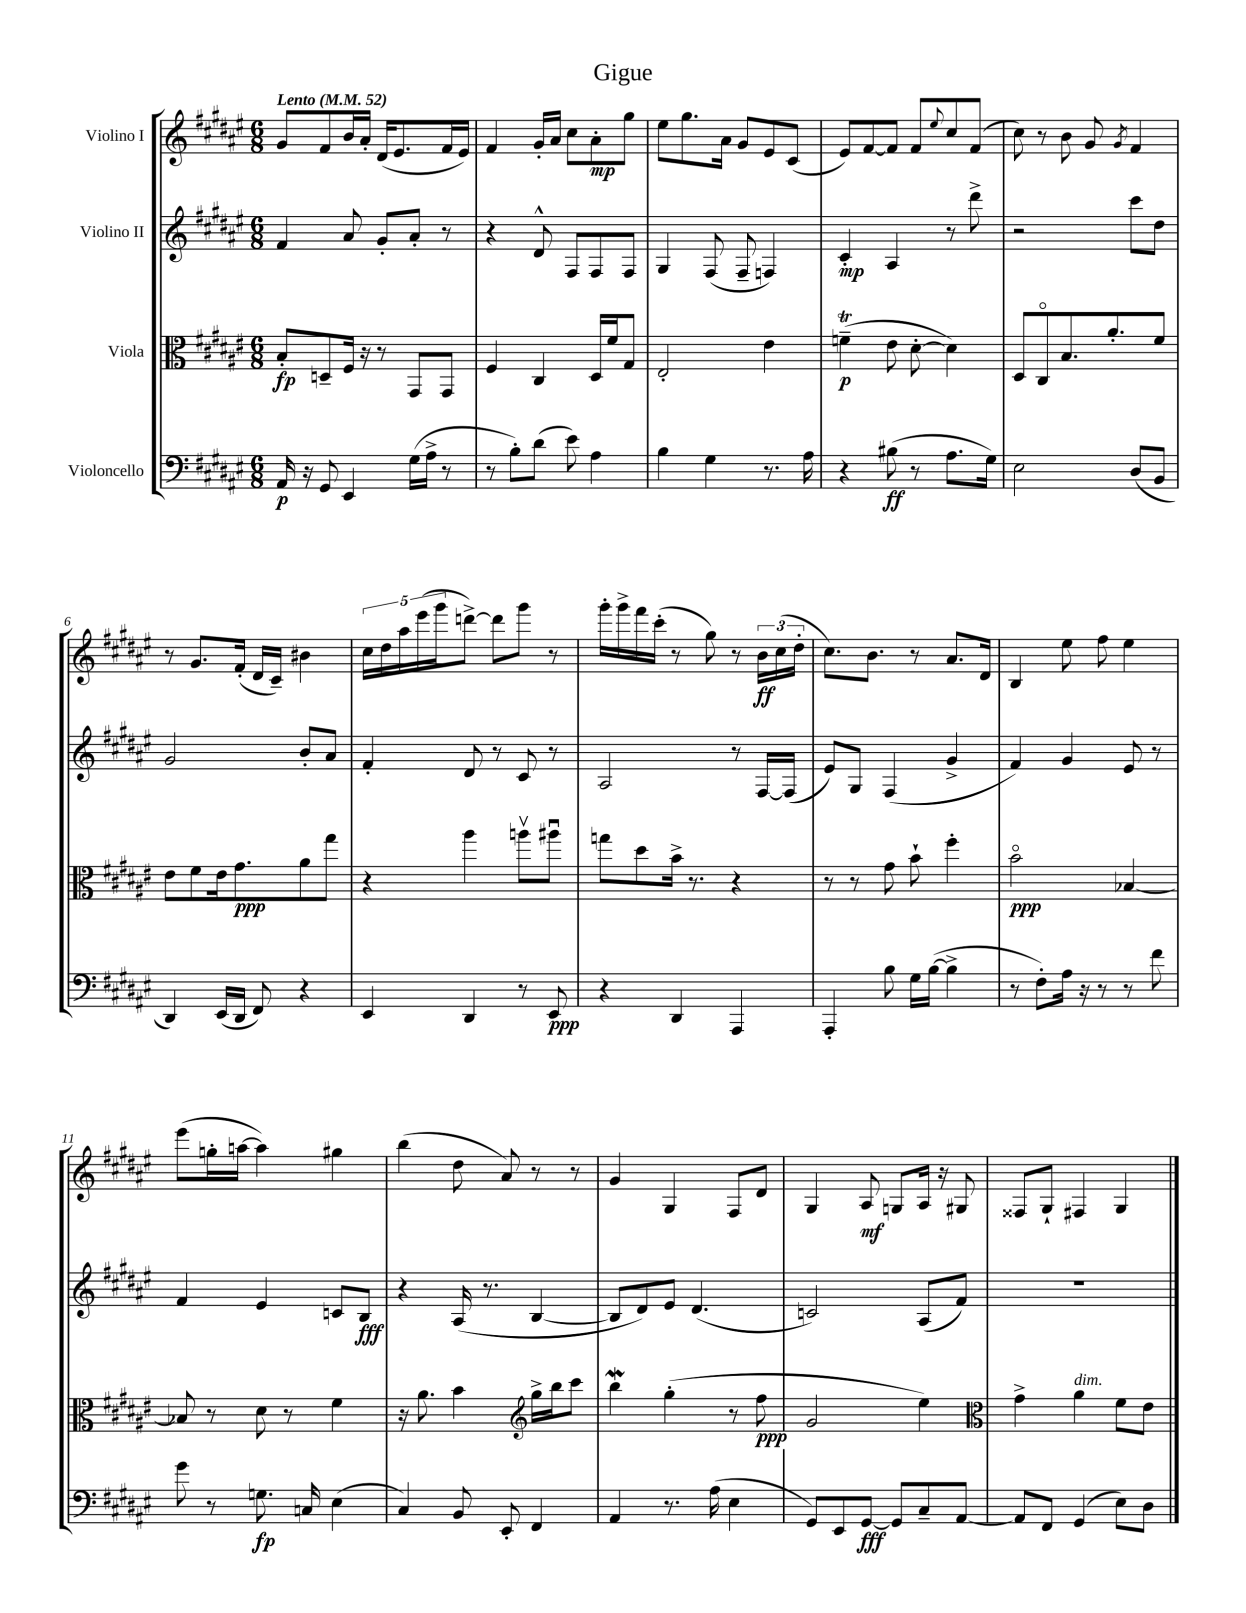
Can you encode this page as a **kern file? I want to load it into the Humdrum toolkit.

**kern	**dynam	**kern	**dynam	**kern	**dynam	**kern	**dynam
*part4	*part4	*part3	*part3	*part2	*part2	*part1	*part1
*staff4	*staff4	*staff3	*staff3	*staff2	*staff2	*staff1	*staff1
*I"Violoncello	*	*I"Viola	*	*I"Violino II	*	*I"Violino I	*
*clefF4	*	*clefC3	*	*clefG2	*	*clefG2	*
*k[f#c#g#d#a#e#]	*	*k[f#c#g#d#a#e#]	*	*k[f#c#g#d#a#e#]	*	*k[f#c#g#d#a#e#]	*
*M6/8	*	*M6/8	*	*M6/8	*	*M6/8	*
*MM52	*	*MM52	*	*MM52	*	*MM52	*
=1	=1	=1	=1	=1	=1	=1	=1
!	!	!	!	!	!	!LO:TX:a:B:t=Lento	!
16AA#/	p	8B'/L	fp	4f#/	.	8g#/L	.
16r	.	.	.	.	.	.	.
8GG#/	.	8Dn~/	.	.	.	8f#/	.
4EE#/	.	16F#/Jk	.	8a#/	.	16b/L	.
.	.	16r	.	.	.	16a#'/JJ	.
.	.	8r	.	8g#'/L	.	(16d#/KL	.
.	.	.	.	.	.	8.e#/	.
(16G#\LL	.	8GG#/L	.	8a#'/J	.	.	.
16A#^\JJ	.	.	.	.	.	.	.
8r	.	8GG#/J	.	8r	.	16f#/L	.
.	.	.	.	.	.	16e#/JJ)	.
=2	=2	=2	=2	=2	=2	=2	=2
8r	.	4F#/	.	4r	.	4f#/	.
8B'\L)	.	.	.	.	.	.	.
(8d#\J	.	4C#/	.	8d#^^/	.	16g#'/LL	.
.	.	.	.	.	.	16a#/JJ	.
8e#\)	.	.	.	8F#/L	.	8cc#\L	.
4A#\	.	16D#/LL	.	8F#/	.	8a#'\	mp
.	.	16f#/J	.	.	.	.	.
.	.	8G#/J	.	8F#/J	.	8gg#\J	.
=3	=3	=3	=3	=3	=3	=3	=3
4B\	.	2E#'/	.	4G#/	.	8ee#\L	.
.	.	.	.	.	.	8.gg#\	.
4G#\	.	.	.	(8F#/	.	.	.
.	.	.	.	.	.	16a#\Jk	.
.	.	.	.	8F#~/	.	8g#/L	.
8.r	.	4e#\	.	4Fn/)	.	8e#/	.
.	.	.	.	.	.	(8c#/J	.
16A#\	.	.	.	.	.	.	.
=4	=4	=4	=4	=4	=4	=4	=4
4r	.	(4fnT~\	p	4c#'/	mp	8e#/L)	.
.	.	.	.	.	.	[8f#/	.
(8B#X\	ff	8e#\	.	4A#/	.	8f#/J]	.
8r	.	[8d#'\	.	.	.	8f#/L	.
.	.	.	.	.	.	8qqee#/	.
8.A#\L	.	4d#\])	.	8r	.	8cc#/	.
.	.	.	.	8ddd#^\	.	(8f#/J	.
16G#\Jk)	.	.	.	.	.	.	.
=5	=5	=5	=5	=5	=5	=5	=5
2E#\	.	8D#/L	.	2r	.	8cc#\)	.
.	.	8C#/	.	.	.	8r	.
.	.	8.B/	.	.	.	8b\	.
.	.	.	.	.	.	8g#/	.
.	.	8.a#'/	.	.	.	.	.
.	.	.	.	.	.	8qg#/	.
(8D#/L	.	.	.	8ccc#\L	.	4f#/	.
8BB/J	.	8f#/J	.	8dd#\J	.	.	.
!!LO:LB:g=z
=6	=6	=6	=6	=6	=6	=6	=6
4DD#/)	.	8e#\L	.	2g#/	.	8r	.
.	.	8f#\	.	.	.	8.g#/L	.
(16EE#/LL	.	16e#\k	.	.	.	.	.
16DD#/JJ	.	8.g#\	ppp	.	.	(16f#'/Jk	.
8FF#/)	.	.	.	.	.	16d#/LL	.
.	.	.	.	.	.	16c#~/JJ)	.
4r	.	8a#\	.	8b'/L	.	4b#X\	.
.	.	8gg#\J	.	8a#/J	.	.	.
=7	=7	=7	=7	=7	=7	=7	=7
4EE#/	.	4r	.	4f#'/	.	20cc#\LL	.
.	.	.	.	.	.	20dd#\	.
.	.	.	.	.	.	20aa#\	.
.	.	.	.	.	.	(20eee#\	.
.	.	.	.	.	.	20ggg#\J	.
4DD#/	.	4aa#\	.	8d#/	.	[8dddn^\J)	.
.	.	.	.	8r	.	8ddd\L]	.
8r	.	8aanv\L	.	8c#/	.	8ggg#\J	.
8EE#/	ppp	8aa#Xu\J	.	8r	.	8r	.
=8	=8	=8	=8	=8	=8	=8	=8
4r	.	8ggn\L	.	2A#/	.	16ggg#'\LL	.
.	.	.	.	.	.	16ggg#^\	.
.	.	8dd#\	.	.	.	16fff#\	.
.	.	.	.	.	.	(16ccc#'\JJ	.
4DD#/	.	16b^\Jk	.	.	.	8r	.
.	.	8.r	.	.	.	.	.
.	.	.	.	.	.	8gg#\)	.
4AAA#/	.	4r	.	8r	.	8r	.
.	.	.	.	[16F#/LL	.	24b\LL	ff
.	.	.	.	.	.	(24cc#\	.
.	.	.	.	(16F#/JJ]	.	.	.
.	.	.	.	.	.	24dd#'\JJ	.
=9	=9	=9	=9	=9	=9	=9	=9
4AAA#'/	.	8r	.	8e#/L)	.	8.cc#\L)	.
.	.	8r	.	8G#/J	.	.	.
.	.	.	.	.	.	8.b\J	.
8B\	.	8g#\	.	(4F#/	.	.	.
16G#\LL	.	8b`\	.	.	.	8r	.
([16B\JJ	.	.	.	.	.	.	.
4B^\]	.	4ff#'\	.	4g#^/	.	8.a#/L	.
.	.	.	.	.	.	16d#/Jk	.
=10	=10	=10	=10	=10	=10	=10	=10
8r	.	2b\	ppp	4f#/)	.	4B/	.
8F#'\L)	.	.	.	.	.	.	.
16A#\Jk	.	.	.	4g#/	.	8ee#\	.
16r	.	.	.	.	.	.	.
8r	.	.	.	.	.	8ff#\	.
8r	.	[4B-X/	.	8e#/	.	4ee#\	.
8f#\	.	.	.	8r	.	.	.
!!LO:LB:g=z
=11	=11	=11	=11	=11	=11	=11	=11
8g#\	.	8B-X/]	.	4f#/	.	(8eee#\L	.
8r	.	8r	.	.	.	16ggn'\L	.
.	.	.	.	.	.	[16aan\JJ	.
8.Gn\	fp	8d#\	.	4e#/	.	4aa\])	.
.	.	8r	.	.	.	.	.
16Cn/	.	.	.	.	.	.	.
(4E#\	.	4f#\	.	8cn/L	.	4gg#X\	.
.	.	.	.	8B/J	fff	.	.
=12	=12	=12	=12	=12	=12	=12	=12
4C#/)	.	16r	.	4r	.	(4bb\	.
.	.	8.a#\	.	.	.	.	.
8BB/	.	4b\	.	(16A#/	.	8dd#\	.
.	.	.	.	8.r	.	.	.
8EE#'/	.	.	.	.	.	8a#/)	.
*	*	*clefG2	*	*	*	*	*
4FF#/	.	16gg#^\LL	.	[4B/	.	8r	.
.	.	16bb\J	.	.	.	.	.
.	.	8ccc#\J	.	.	.	8r	.
=13	=13	=13	=13	=13	=13	=13	=13
4AA#/	.	4bbw\	.	8B/L]	.	4g#/	.
.	.	.	.	8d#/)	.	.	.
8.r	.	(4gg#'\	.	8e#/J	.	4G#/	.
.	.	.	.	(4.d#/	.	.	.
(16A#\	.	.	.	.	.	.	.
4E#\	.	8r	.	.	.	8F#/L	.
.	.	8ff#\	ppp	.	.	8d#/J	.
=14	=14	=14	=14	=14	=14	=14	=14
8GG#/L)	.	2g#/	.	2cn/)	.	4G#/	.
8EE#/	.	.	.	.	.	.	.
[8GG#/J	fff	.	.	.	.	8A#/	mf
8GG#/L]	.	.	.	.	.	8Gn/L	.
8C#~/	.	4ee#\)	.	(8A#/L	.	16A#/Jk	.
.	.	.	.	.	.	16r	.
[8AA#/J	.	.	.	8f#/J)	.	8G#X/	.
=15	=15	=15	=15	=15	=15	=15	=15
*	*	*clefC3	*	*	*	*	*
8AA#/L]	.	4g#^\	.	2.r	.	8F##X/L	.
8FF#/J	.	.	.	.	.	8G#`/J	.
!	!	!LO:TX:a:i:t=dim.	!	!	!	!	!
(4GG#/	.	4a#\	.	.	.	4F#X/	.
8E#\L)	.	8f#\L	.	.	.	4G#/	.
8D#\J	.	8e#\J	.	.	.	.	.
==	==	==	==	==	==	==	==
*-	*-	*-	*-	*-	*-	*-	*-
